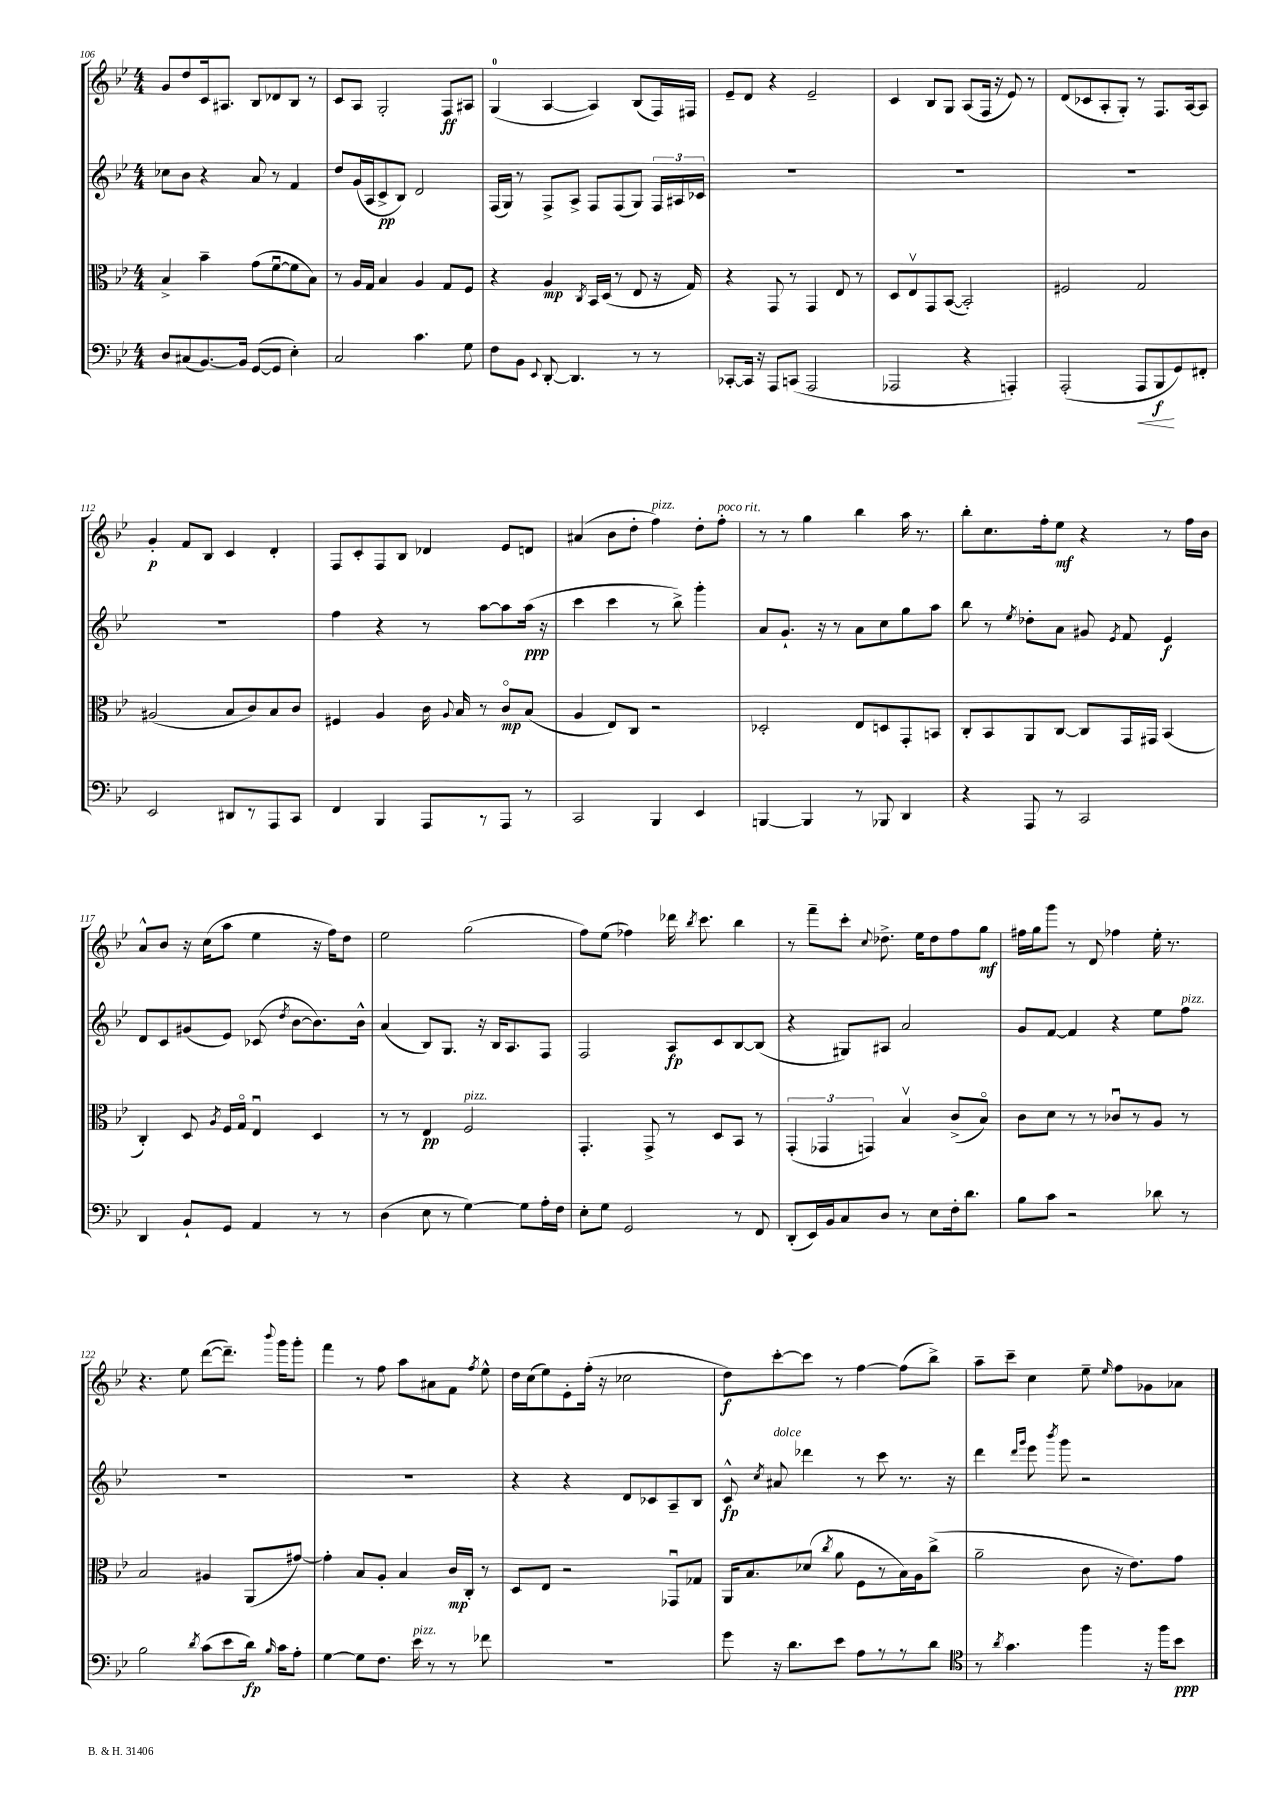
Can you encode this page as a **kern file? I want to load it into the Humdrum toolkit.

**kern	**kern	**kern	**kern
*staff4	*staff3	*staff2	*staff1
*clefF4	*clefC3	*clefG2	*clefG2
*k[b-e-]	*k[b-e-]	*k[b-e-]	*k[b-e-]
*M4/4	*M4/4	*M4/4	*M4/4
8D	4B-^	8cc-	8g
(8C#	.	8b-	8dd
[8.BB-)	4b-~	4r	16c
.	.	.	8.A#
16BB-]	.	.	.
([8GG	(8g	8a	8B-
8GG]	[8fu	8r	8d-
4E-')	8f]	4f	8B-
.	8B-)	.	8r
=	=	=	=
2C	8r	8dd	8c
.	16A	(16g	8A
.	16G	16A	.
.	4B-	8c^	2G'
.	.	8B-)	.
4.c	4A	2d	.
.	8G	.	8F
8G	8F	.	8A#
=	=	=	=
8F	4r	(16F	(4G
.	.	16G)	.
8BB-	.	8r	.
8qqEE-	.	.	.
[8DD'	4A	8F^	[4A
4.DD]	.	8A^	.
.	8qC	.	.
.	16BB-	8F	4A])
.	(16D	.	.
.	8r	(8F	.
8r	8E-	8G)	(8B-
8r	16r	24F	16F)
.	.	24A#	.
.	16G)	.	16F#
.	.	24c-	.
=	=	=	=
[8CC-'	4r	1r	8e-~
16CC-]	.	.	8d
16r	.	.	.
8AAA	8GG	.	4r
(8CC	8r	.	.
2AAA	4GG	.	2e-~
.	8E-	.	.
.	8r	.	.
=	=	=	=
2AAA-	8D	1r	4c
.	8E-v	.	.
.	8GG	.	8B-
.	([8BB-	.	8G
4r	2BB-'])	.	(8A
.	.	.	16F
.	.	.	16r
4AAA')	.	.	8e-)
.	.	.	8r
=	=	=	=
(2AAA'	2F#	1r	(8d
.	.	.	8c-
.	.	.	8A'
.	.	.	8G')
8AAA	2G	.	8r
8BBB-	.	.	8.F
8GG)	.	.	.
.	.	.	[16A
8FF#'	.	.	8A]
=	=	=	=
2EE-	(2A#	1r	4g'
.	.	.	8f
.	.	.	8B-
8DD#	8B-	.	4c
8r	8c)	.	.
8AAA	8B-	.	4d'
8CC	8c	.	.
=	=	=	=
4FF	4F#	4ff	8F
.	.	.	8c'
4BBB-	4A	4r	8F
.	.	.	8B-
8AAA	16c	8r	4d-
.	8qqA	.	.
.	16B-	.	.
8r	8r	[8aa	.
8AAA	8co	8aa]	8e-
8r	(8B-	(16aa	8d
.	.	16r	.
=	=	=	=
2CC	4A	4ccc	(4a#
.	8E-)	4ccc	8b-
.	8C	.	8dd'
4BBB-	2r	8r	4ff)
.	.	8bb-^)	.
4EE-	.	4ggg'	8dd'
.	.	.	8ff'
=	=	=	=
[4BBB	2D-'	8a	8r
.	.	8.g`	8r
4BBB]	.	.	4gg
.	.	16r	.
.	.	8r	.
8r	8E-	8a	4bb-
8BBB-	8D	8cc	.
4DD	8GG'	8gg	16aa
.	.	.	8.r
.	8BB	8aa	.
=	=	=	=
4r	8C'	8bb-	8bb-'
.	8BB-	8r	8.cc
.	.	8qee-	.
8AAA	8AA	8dd-'	.
.	.	.	16ff'
8r	[8C	8a	8ee-
2CC	8C]	8g#	4r
.	.	8qe-	.
.	16GG	8f	.
.	16GG#	.	.
.	(4BB-	4e-	8r
.	.	.	16ff
.	.	.	16b-
=	=	=	=
4DD	4C')	8d	8a^^
.	.	8c	8b-
8BB-`	8D	(8g#	16r
.	.	.	(16cc
.	8qA	.	.
8GG	16F	8e-)	8aa
.	16Go	.	.
4AA	4E-u	(8c-	4ee-
.	.	8qdd	.
.	.	[8b-	.
8r	4D	8.b-])	16r
.	.	.	16ff)
8r	.	.	8dd
.	.	16b-^^	.
=	=	=	=
(4D	8r	(4a	2ee-
.	8r	.	.
8E-	4E-	8B-)	.
8r	.	8.G	.
[4G)	2F	.	(2gg
.	.	16r	.
.	.	16B-	.
.	.	8.A	.
8G]	.	.	.
16A'	.	8F	.
16F	.	.	.
=	=	=	=
8E-'	4.GG'	2F	8ff)
8G	.	.	(8ee-
2GG	.	.	4ff-)
.	8GG^	.	.
.	8r	8A	16ddd-
.	.	.	8qbb-
.	.	.	8.ccc
.	8D	8c	.
8r	8BB-	[8B-	4bb-
8FF	8r	(8B-]	.
=	=	=	=
(8DD'	(6GG'	4r	8r
16EE-)	.	.	8fff~
.	6GG-	.	.
16BB-	.	.	.
8C	.	8G#)	8ccc'
.	6GG)	.	.
.	.	.	8qqcc
8D	.	8A#	8.dd-^
8r	4B-v	2a	.
.	.	.	16ee-
8E-	.	.	8dd-
16F'	(8c^	.	8ff
8.d	.	.	.
.	8B-o)	.	8gg
=	=	=	=
8B-	8c	8g	16ff#
.	.	.	16gg
8c	8d	[8f	8ggg
2r	8r	4f]	8r
.	8r	.	8d
.	8c-u	4r	4ff-
.	8r	.	.
8d-	8A	8ee-	16ee-'
.	.	.	8.r
8r	8r	8ff	.
=	=	=	=
2B-	2B-	1r	4.r
.	.	.	8ee-
8qd	.	.	.
(8c	4A#	.	([8ddd
8e-	.	.	8.ddd~])
16d)	(8AA	.	.
16qqB-	.	.	8qqbbb-
16c	.	.	16ggg
8A'	[8g#)	.	8ggg'
=	=	=	=
[4G	4g#']	1r	4fff
8G]	8B-	.	8r
8.F	8A'	.	8ff
.	4B-	.	8aa
16e-	.	.	.
8r	.	.	8a#
8r	16c	.	8f
.	16C'	.	.
.	.	.	8qff
8f-	8r	.	8ee-^^
=	=	=	=
1r	8D	4r	16dd
.	.	.	(16cc
.	8E-	.	8ee-)
.	2r	4r	8e-'
.	.	.	(16ff'
.	.	.	16r
.	.	8d	2cc-
.	.	8c-	.
.	8GG-u	8A~	.
.	8G-	8B-	.
=	=	=	=
8g	16AA	8c^^	8dd)
.	8.B-	.	.
.	.	8qcc	.
16r	.	8a#	[8ccc'
8.d	.	.	.
.	(8d-	4ddd-	8ccc]
.	8qcc	.	.
8e-	8a	.	8r
8A	8F	8r	[4ff
8r	8r	8ccc	.
8r	16B-)	8.r	(8ff]
.	16A	.	.
8d	(8cc^	.	8bb-^)
.	.	16r	.
=	=	=	=
*clefC4	*	*	*
8r	2a~	4ddd	8aa~
8qa	.	.	.
4.g	.	.	8ccc~
.	.	16qqddd	.
.	.	16qqggg	.
.	.	8eee-	4cc
.	.	8qbbb-	.
.	.	8ggg	.
4ff	8c	2r	8ee-~
.	.	.	16qqee-
.	16r	.	8ff
.	8.e-)	.	.
16r	.	.	8g-
16ff	.	.	.
8b-	8g	.	8a-
==	==	==	==
*-	*-	*-	*-
